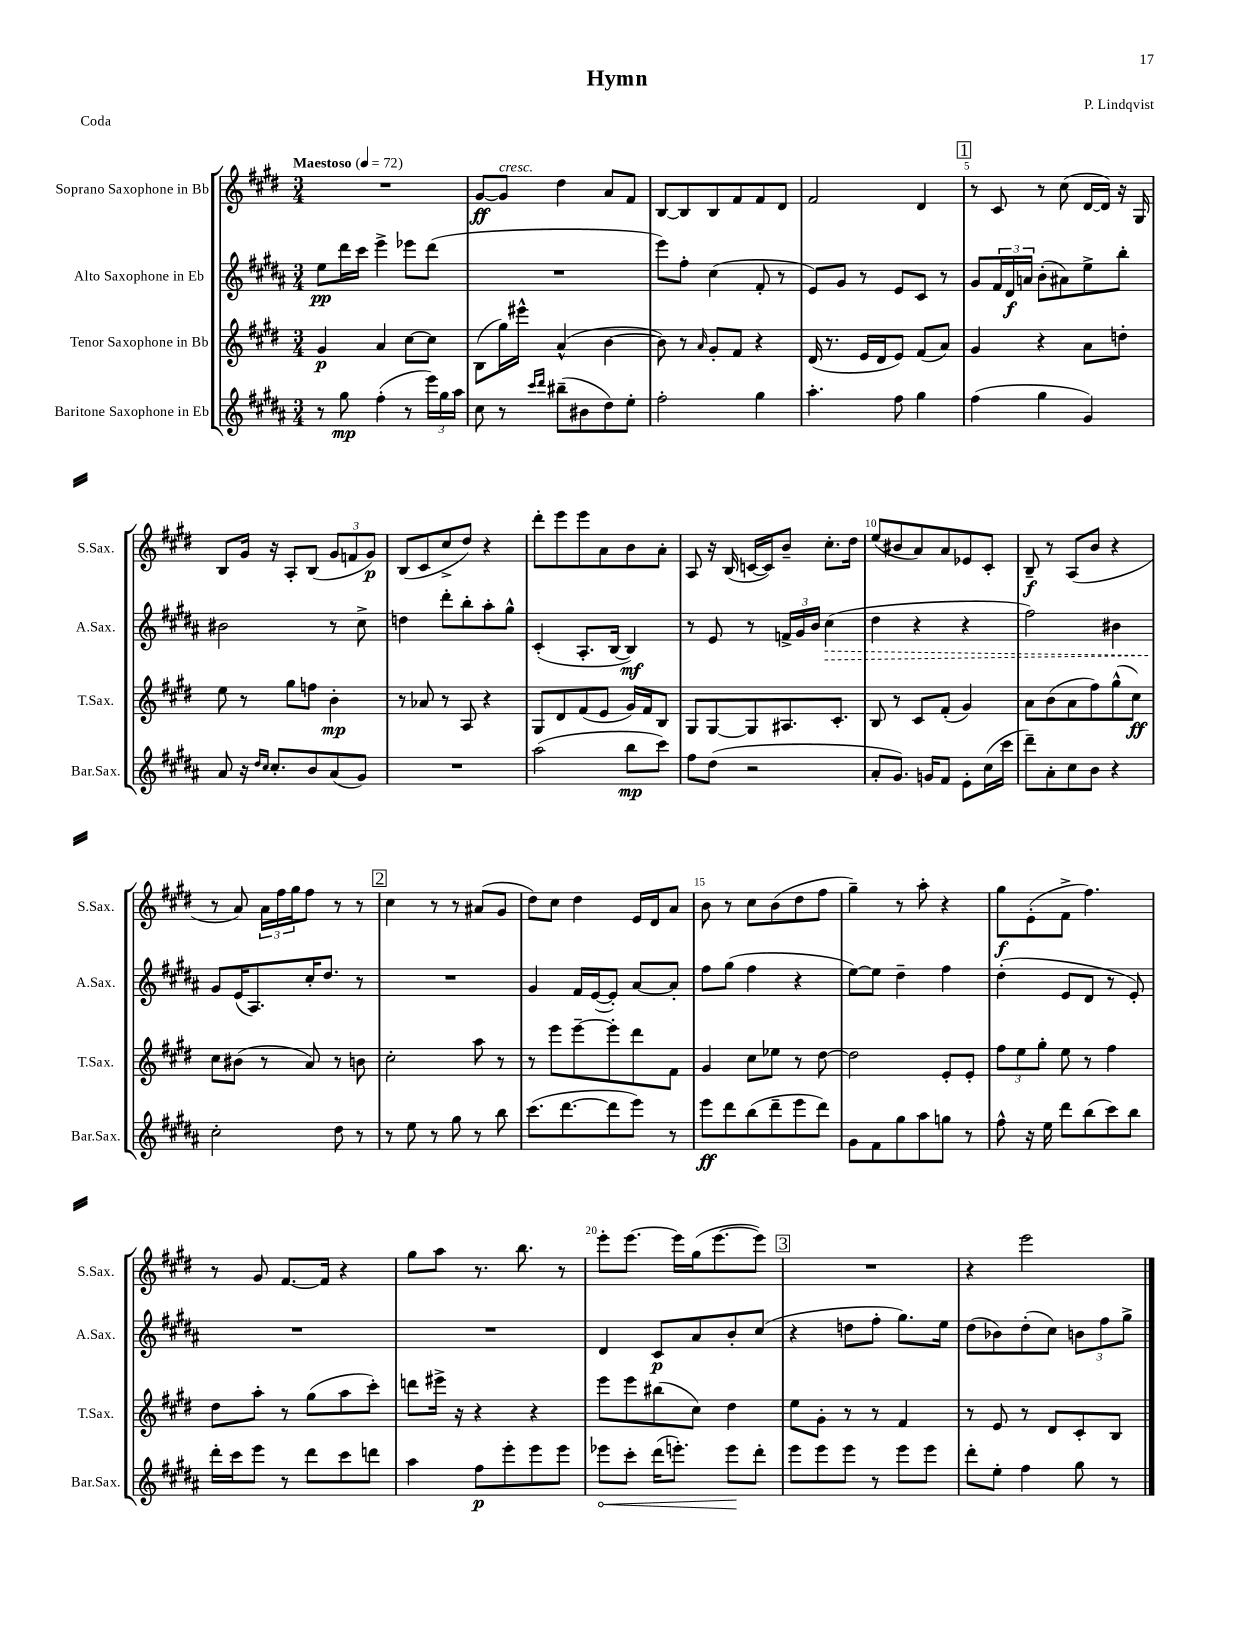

**kern	**kern	**kern	**kern
*staff4	*staff3	*staff2	*staff1
*clefG2	*clefG2	*clefG2	*clefG2
*k[f#c#g#d#a#]	*k[f#c#g#d#]	*k[f#c#g#d#a#]	*k[f#c#g#d#]
*M3/4	*M3/4	*M3/4	*M3/4
*MM72	*MM72	*MM72	*MM72
8r	4g#	8ee	2.r
8gg#	.	16ddd#	.
.	.	16ccc#	.
(4ff#'	4a	4eee^	.
8r	[8cc#	8eee-	.
24eee)	8cc#]	(8ddd#	.
24gg#	.	.	.
24aa#	.	.	.
=	=	=	=
8cc#	(8B	2.r	[8g#
8r	16gg#)	.	8g#]
.	16eee#^^	.	.
16qqccc#	.	.	.
16qqddd#	.	.	.
(8bb#~	(4a^^	.	4dd#
8b#	.	.	.
8dd#)	[4b	.	8a
8ee'	.	.	8f#
=	=	=	=
2ff#'	8b])	8eee)	[8B
.	8r	8ff#'	8B]
.	16qqa	.	.
.	8g#'	(4cc#	8B
.	8f#	.	8f#
4gg#	4r	8f#'	8f#
.	.	8r	8d#
=	=	=	=
4.aa#'	(16d#	8e)	2f#
.	8.r	.	.
.	.	8g#	.
.	16e	8r	.
.	16d#	.	.
8ff#	8e)	8e	.
4gg#	(8f#	8c#	4d#
.	8a)	8r	.
=	=	=	=
(4ff#	4g#	8g#	8r
.	.	24f#	8c#
.	.	24d#	.
.	.	24a	.
4gg#	4r	(8b'	8r
.	.	8a#)	(8cc#
4g#)	8a	8ee^	[16d#
.	.	.	16d#])
.	8dd'	8bb'	16r
.	.	.	16G#
=	=	=	=
8a#	8ee	2b#	8B
16r	8r	.	16g#
16qqdd#	.	.	.
16qqcc#	.	.	.
8.cc#'	.	.	16r
.	8gg#	.	8A'
8b	8ff	.	(8B
(8a#	4b'	8r	12g#
.	.	.	12f
8g#)	.	8cc#^	.
.	.	.	12g#)
=	=	=	=
2.r	8r	4dd	(8B
.	8a-	.	8c#
.	8r	8ddd#'	8cc#^
.	8A	8bb'	8dd#)
.	4r	8aa#'	4r
.	.	8gg#^^	.
=	=	=	=
(2aa#	8G#	(4c#'	8ddd#'
.	8d#	.	8eee
.	(8f#	8.A#'	8eee
.	8e	.	8a
.	.	[16B	.
8bb	16g#)	4B])	8b
.	16f#	.	.
8ccc#)	8B	.	8a'
=	=	=	=
8ff#	8G#	8r	8A
(8dd#	[8G#	8e	16r
.	.	.	(16B
2r	8G#]	8r	[16c
.	.	.	16c])
.	8.A#	24f^	8b~
.	.	24g#	.
.	.	24b	.
.	.	(4cc#	8.cc#'
.	8.c#'	.	.
.	.	.	16dd#
=	=	=	=
8a#'	8B	4dd#	(8ee
8.g#)	8r	.	8b#
.	8c#	4r	8a)
16g	.	.	.
8f#	(8f#'	.	8a
8e'	4g#)	4r	8e-
(16cc#	.	.	8c#'
16ccc#	.	.	.
=	=	=	=
8ddd#~)	8a	2ff#)	8B~
8a#'	(8b	.	8r
8cc#	8a	.	(8A
8b	8ff#)	.	8b
4r	(8gg#^^	4b#	4r
.	8cc#)	.	.
=	=	=	=
2cc#'	8cc#	8g#	8r
.	(8b#	(16e	8a)
.	.	8.A#)	.
.	8r	.	24a
.	.	.	24ff#
.	.	.	24gg#
.	8a)	16cc#'	8ff#
.	.	8.dd#	.
8dd#	8r	.	8r
8r	8b	8r	8r
=	=	=	=
8r	2cc#'	2.r	4cc#
8ee	.	.	.
8r	.	.	8r
8gg#	.	.	8r
8r	8aa	.	(8a#
8bb	8r	.	8g#
=	=	=	=
(8.ccc#	8r	4g#	8dd#)
.	8eee	.	8cc#
[8.ddd#	.	.	.
.	[8eee~	16f#	4dd#
.	.	([16e	.
8ddd#]	8eee']	8e'])	.
8eee)	8ddd#	[8a#	16e
.	.	.	16d#
8r	8f#	8a#']	8a
=	=	=	=
8eee	4g#	8ff#	8b
8ddd#	.	(8gg#	8r
(8bb	8cc#	4ff#	8cc#
8ddd#~	8ee-	.	(8b
8eee	8r	4r	8dd#
8ddd#)	[8dd#	.	8ff#
=	=	=	=
8g#	2dd#]	[8ee)	4gg#~)
8f#	.	8ee]	.
8gg#	.	4dd#~	8r
8aa#	.	.	8aa'
8gg	8e'	4ff#	4r
8r	8e'	.	.
=	=	=	=
8ff#^^	12ff#	(4dd#'	8gg#
.	12ee	.	.
16r	.	.	(8e'
.	12gg#'	.	.
16ee	.	.	.
8ddd#	8ee	8e	8f#^
(8bb	8r	8d#	4.ff#)
8ccc#)	4ff#	8r	.
8bb	.	8e')	.
=	=	=	=
16ddd#'	8dd#	2.r	8r
16ccc#	.	.	.
8eee	8aa'	.	8g#
8r	8r	.	[8.f#
8ddd#	(8gg#	.	.
.	.	.	16f#]
8ccc#	8aa	.	4r
8ddd	8ccc#')	.	.
=	=	=	=
4aa#	8ddd	2.r	8gg#
.	16eee#^	.	8aa
.	16r	.	.
8ff#	4r	.	8.r
8eee'	.	.	.
.	.	.	8.bb
8eee	4r	.	.
8eee	.	.	8r
=	=	=	=
8eee-	8eee	4d#	8eee'
8ccc#'	8eee	.	[8.eee
(16ddd#	(8bb#	8c#	.
8.eee')	.	.	16eee]
.	8cc#)	8a#	(16gg#
.	.	.	[8.eee
8eee	4dd#	8b'	.
8ddd#'	.	(8cc#	8eee])
=	=	=	=
8eee	8ee	4r	2.r
8eee	8g#'	.	.
8eee	8r	8dd	.
8r	8r	8ff#'	.
8eee	4f#	8.gg#)	.
8eee	.	.	.
.	.	16ee	.
=	=	=	=
8ddd#'	8r	(8dd#	4r
8ee'	8e	8b-)	.
4ff#	8r	(8dd#'	2eee
.	8d#	8cc#)	.
8gg#	8c#'	12b	.
.	.	12ff#	.
8r	8B	.	.
.	.	12gg#^	.
==	==	==	==
*-	*-	*-	*-
